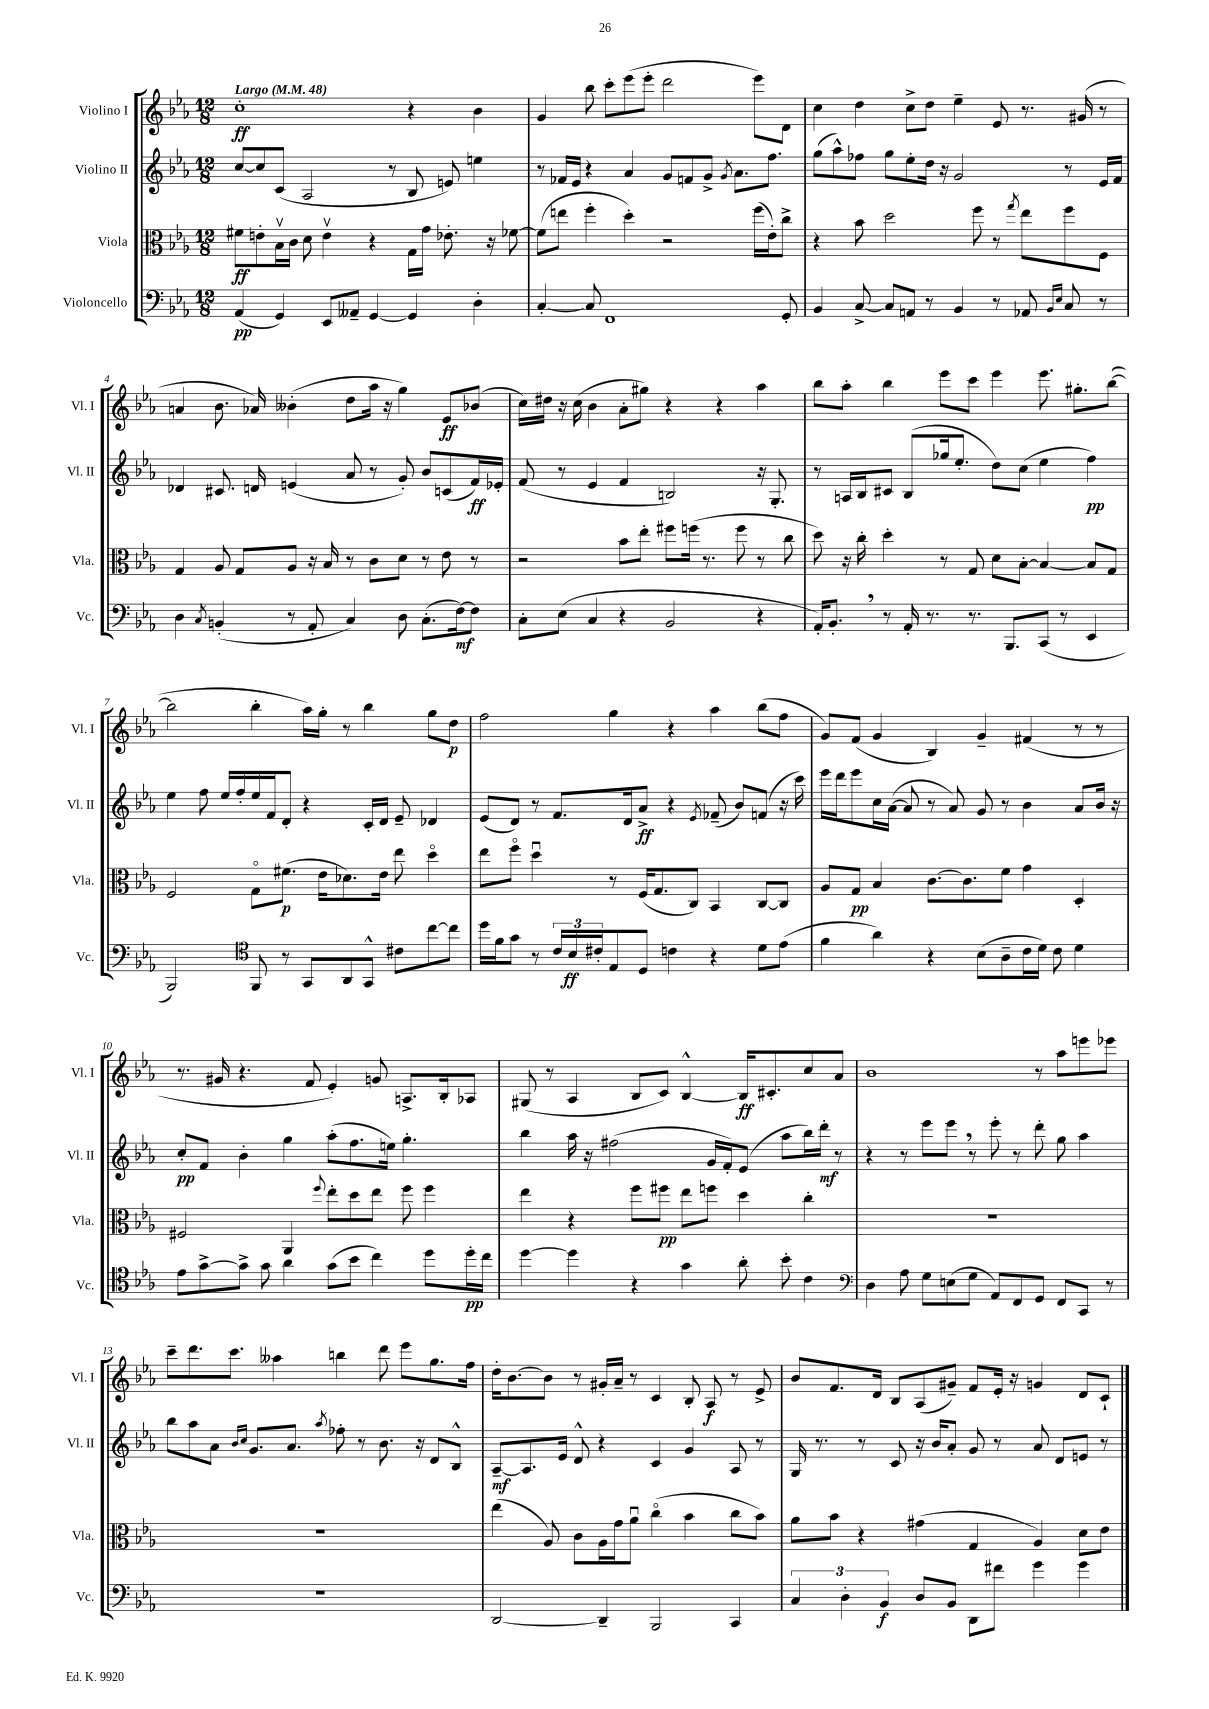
<<
\new StaffGroup <<
\new Staff = "s0" \with { instrumentName = "Violino I" shortInstrumentName = "Vl. I" } {
    \clef treble \key ees \major \numericTimeSignature \time 12/8 \tempo "Largo" 4 = 48
    c''1-.\ff r4 bes'4 |
    g'4 bes''8 c'''8-. ees'''8( ees'''8-. d'''2 ees'''8) d'8 |
    c''4 d''4 c''8-> d''8 ees''4-- ees'8 r8. gis'16( r8 |
    a'4 bes'8. aes'16) beses'4-.( d''8 aes''16 r16 g''4) ees'8\ff bes'8( |
    c''16) dis''16 r16 c''16( bes'4 aes'8-. gis''8) r4 r4 aes''4 |
    bes''8 aes''8-. bes''4 ees'''8 c'''8 ees'''4 ees'''8. gis''8.-. bes''8~( |
    bes''2 bes''4-. aes''16) g''16-. r8 bes''4 g''8 d''8\p |
    f''2 g''4 r4 aes''4 bes''8( f''8 |
    g'8) f'8( g'4 bes4) g'4-- fis'4( r8 r8 |
    r8. gis'16 r4. f'8 ees'4-.) g'8 a8.-> bes16-. aes8 |
    gis8( r8 aes4 bes8 c'8) bes4~-^ bes16\ff cis'8.-. c''8 aes'8 |
    bes'1 r8 aes''8 e'''8 ees'''8 |
    c'''8-- d'''8. c'''8. aeses''4 b''4 d'''8 ees'''8 g''8. f''16 |
    d''16-. bes'8.~ bes'8 r8 gis'16-. aes'16-- r8 c'4 bes8-. aes8\f r8 ees'8-> |
    bes'8 f'8. d'16 bes8 aes8( gis'8--) f'8 ees'16-. r16 g'4 d'8 c'8-! \bar "|." |
}
\new Staff = "s1" \with { instrumentName = "Violino II" shortInstrumentName = "Vl. II" } {
    \clef treble \key ees \major \numericTimeSignature \time 12/8
    c''8~ c''8 c'8( aes2 r8 bes8 e'8) e''4 |
    r8 fes'16 ees'16 r4 aes'4 g'8 f'8 g'8-> \acciaccatura { g'8 } aes'8. f''8. |
    g''8( aes''8-^) fes''8 g''8 ees''8-. d''16 r16 g'2 r8 ees'16 f'16 |
    des'4 cis'8. d'16 e'4( aes'8 r8 g'8-.) bes'8 c'8( f'16\ff) ees'16-. |
    f'8( r8 ees'4 f'4 b2) r16 g8.-. |
    r8 a16 bes16 cis'8 bes8( ges''16 ees''8.-. d''8) c''8( ees''4 f''4\pp) |
    ees''4 f''8 ees''16 f''16-. ees''16 f'16 d'8-. r4 c'16-. d'16 ees'8-- des'4 |
    ees'8( d'8) r8 f'8. d'16 aes'8->\ff r4 \acciaccatura { ees'8 } fes'8--( bes'8) f'8( r16 c'''16) |
    ees'''16 d'''16 ees'''8 c''16 aes'16~( aes'8 r8 aes'8) g'8 r8 bes'4 aes'8 bes'16 r16 |
    c''8-.\pp f'8 bes'4-. g''4 aes''8-.( f''8. e''16) g''4.-. |
    bes''4 aes''16 r16 fis''2( g'16 f'16-.) ees'8( aes''8 bes''16) d'''16-.\mf r8 |
    r4 r8 ees'''8 ees'''8 \breathe r8 ees'''8-. r8 d'''8-. g''8 aes''4 |
    bes''8 aes''8 aes'8 \grace { bes'16 c''16 } g'8. aes'8. \acciaccatura { aes''8 } fes''8-. r8 bes'8. r16 d'8 bes8-^ |
    aes8~--\mf aes8. ees'16 d'8-^ r4 c'4 g'4 aes8 r8 |
    g16 r8. r8 c'8 r16 bes'16 aes'8-. g'8 r8 aes'8 d'8 e'8 r8 \bar "|." |
}
\new Staff = "s2" \with { instrumentName = "Viola" shortInstrumentName = "Vla." } {
    \clef alto \key ees \major \numericTimeSignature \time 12/8
    fis'8\ff e'8-. bes16\upbow c'16 d'8 e'4\upbow r4 g16 g'16 ees'8.-. r16 fes'8~ |
    fes'8( e''8 f''4-. d''4-.) r2 f''16( ees'16-.) c''8-> |
    r4 bes'8 d''2 f''8 r8 \acciaccatura { g''8 } ees''8 f''8 f8 |
    g4 aes8 g8 aes8 r16 bes16 r8 c'8 d'8 r8 ees'8 r8 |
    r2 bes'8 ees''8-. fis''8 f''16( r8. f''8 r8 c''8 |
    d''8) r16 c''16-. d''4-. r8 g8 d'8 bes8~-. bes4~ bes8 g8 |
    f2 g8\flageolet fis'8.\p( ees'16 des'8.) ees'16 ees''8 d''4\flageolet |
    ees''8 f''8\flageolet d''4\downbow r8 f16( g8. c8) bes,4 c8~ c8 |
    aes8 g8\pp bes4 c'8.~ c'8. f'8 g'4 d4-. |
    fis2 aes,4 \appoggiatura { f''8 } ees''8-. d''8 ees''8 f''8 f''4 |
    ees''4 r4 f''8 fis''8\pp ees''8 f''8 d''4 c''4-. |
    R1. |
    R1. |
    ees''4( aes8) c'8 aes16 g'16 aes'8\downbow c''4\flageolet( bes'4 c''8 bes'8) |
    aes'8 bes'8 r4 gis'4( g4 aes4) d'8 ees'8 \bar "|." |
}
\new Staff = "s3" \with { instrumentName = "Violoncello" shortInstrumentName = "Vc." } {
    \clef bass \key ees \major \numericTimeSignature \time 12/8
    aes,4\pp( g,4) ees,8 aeses,8-- g,4~ g,4 d4-. |
    c4~-. c8 f,1 g,8-. |
    bes,4 c8~-> c8 a,8 r8 bes,4 r8 aes,8 \grace { bes,16 ees16 } c8 r8 |
    d4 \acciaccatura { c8 } b,4-.( r8 aes,8-. c4) d8 c8.-.( f16~\mf) f8 |
    c8-. ees8( c4 r4 bes,2 r4 |
    aes,16-.) bes,8.-. \breathe r8 aes,16-. r8. r8. bes,,8. c,8( r8 ees,4 |
    bes,,2) \clef tenor f,8 r8 g,8 aes,8 g,8-^ cis'8 c''8~ c''8 |
    d''16 f'16 g'8 r8 \tuplet 3/2 { c'16 bes16\ff cis'16-. } ees8 d8 c'4 r4 d'8 ees'8( |
    f'4 aes'4) r4 bes8( aes8-- c'16 d'16) c'8 d'4 |
    ees'8 g'8~-> g'8-> g'8 aes'4 g'8( bes'8 c''4) d''8 d''16-.\pp c''16 |
    d''4~ d''4 r4 g'4 aes'8-. bes'8-. c'4 |
    \clef bass d4 aes8 g8 e8( g8 aes,8) f,8 g,8 f,8 c,8 r8 |
    R1. |
    d,2~ d,4-- bes,,2 c,4 |
    \tuplet 3/2 { c4 d4-. bes,4\f } d8 bes,8 d,8 fis'8 g'4 g'4 \bar "|." |
}
>>
>>
